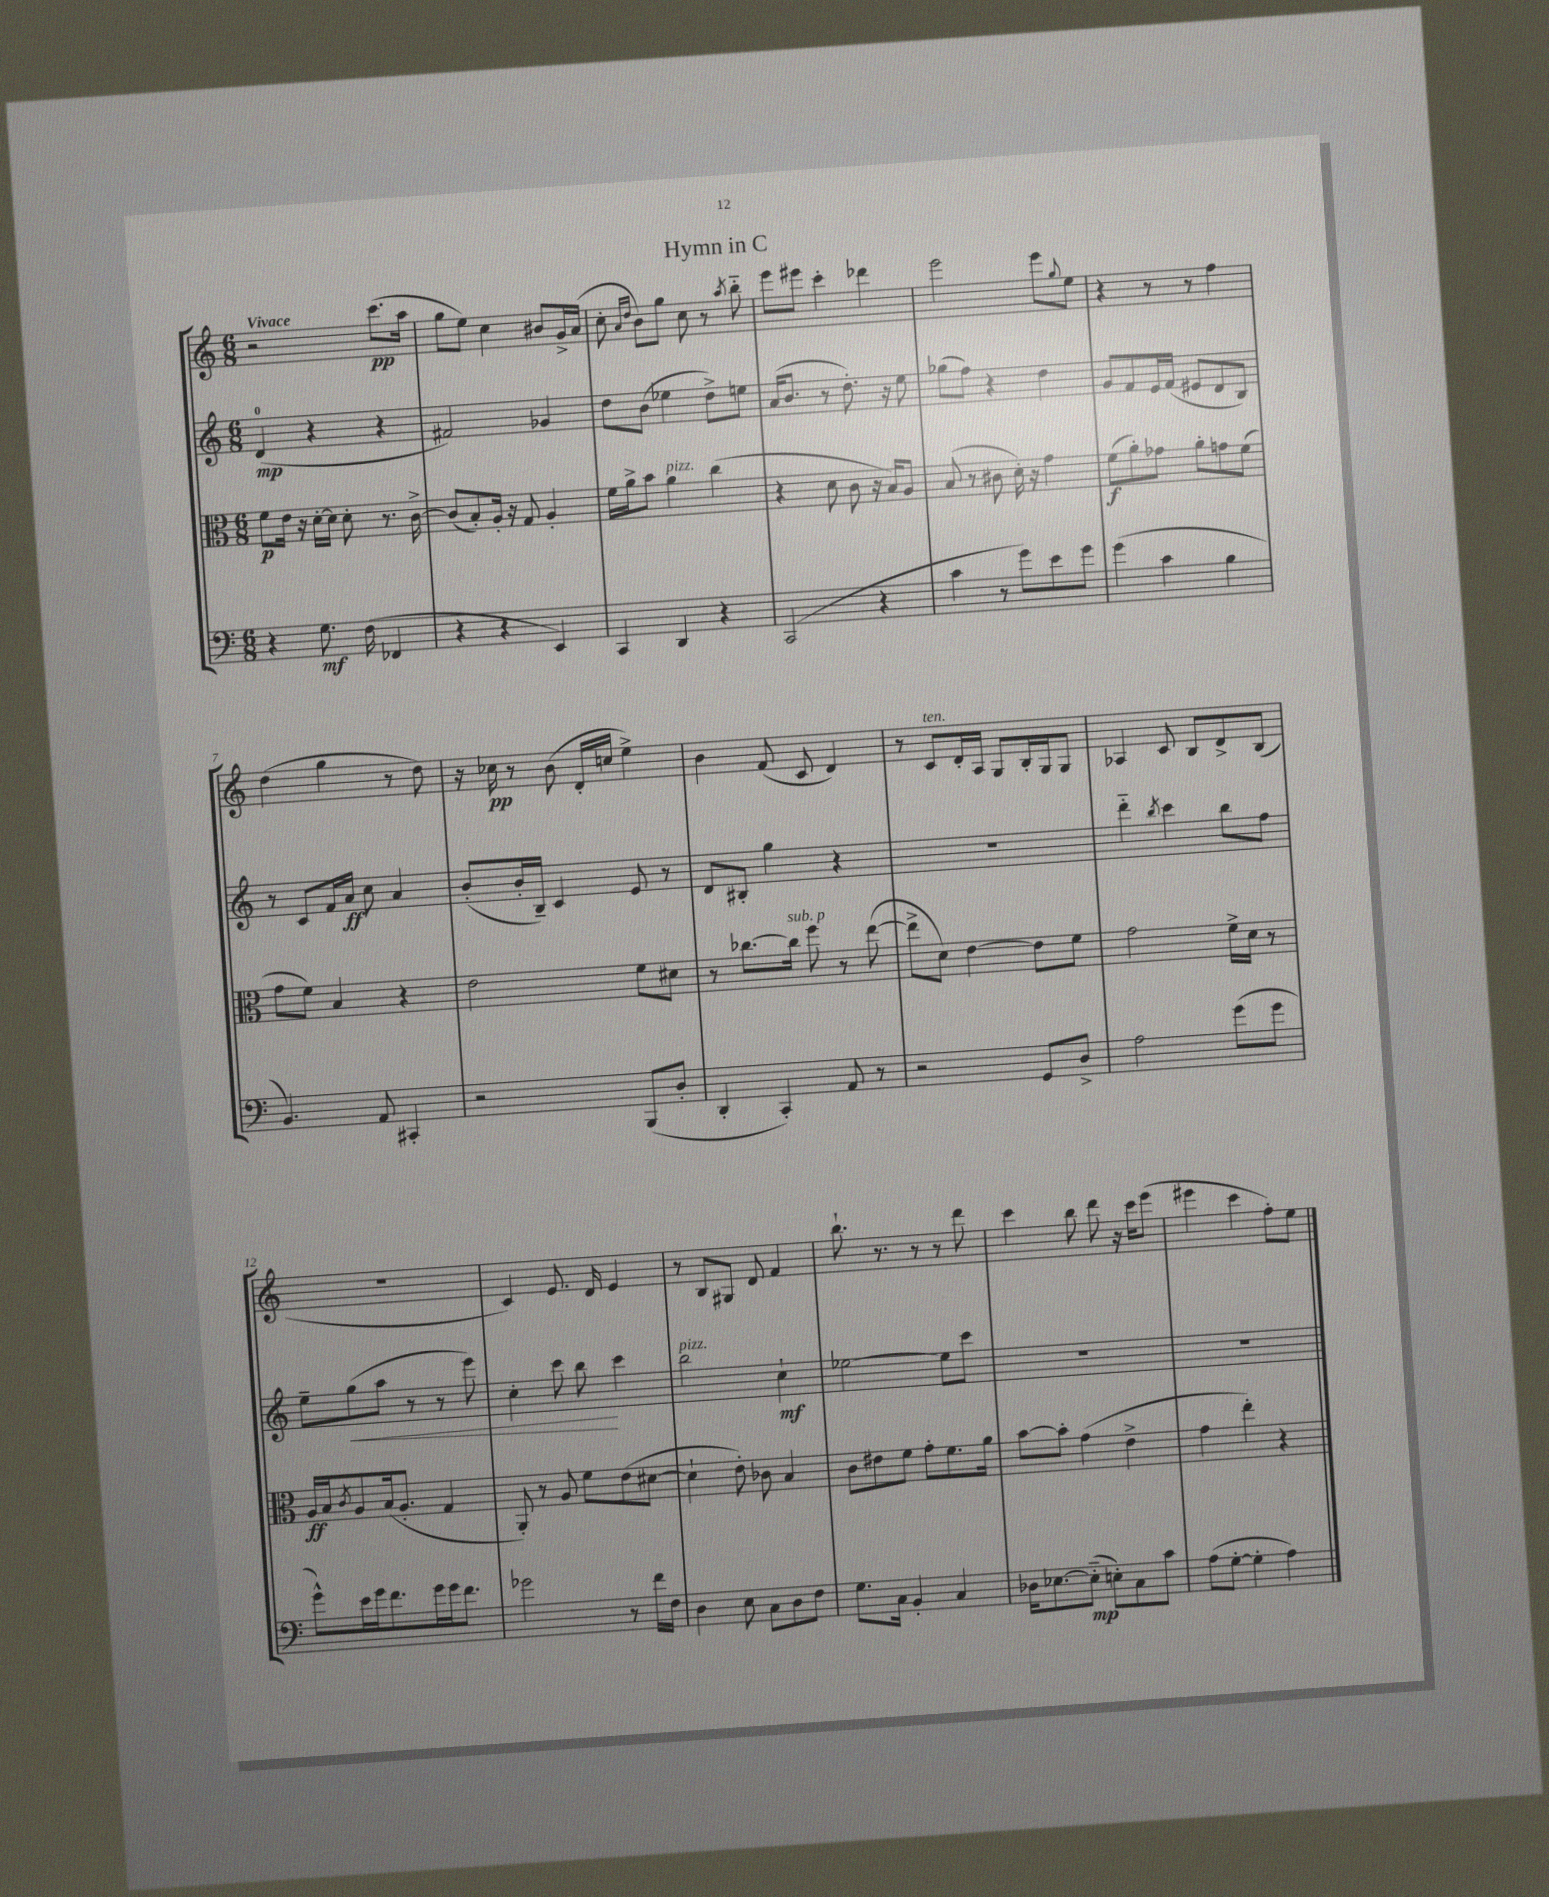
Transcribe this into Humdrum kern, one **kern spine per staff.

**kern	**dynam	**kern	**dynam	**kern	**dynam	**kern	**dynam
*part4	*part4	*part3	*part3	*part2	*part2	*part1	*part1
*staff4	*staff4	*staff3	*staff3	*staff2	*staff2	*staff1	*staff1
*clefF4	*	*clefC3	*	*clefG2	*	*clefG2	*
*k[]	*	*k[]	*	*k[]	*	*k[]	*
*M6/8	*	*M6/8	*	*M6/8	*	*M6/8	*
=1	=1	=1	=1	=1	=1	=1	=1
!	!	!	!	!	!	!LO:TX:a:B:t=Vivace	!
4r	.	8f\L	p	(4d/	mp	2r	.
.	.	16e\Jk	.	.	.	.	.
.	.	16r	.	.	.	.	.
8.G\	mf	[16d'\LL	.	4r	.	.	.
.	.	16d\JJ]	.	.	.	.	.
.	.	8d'\	.	.	.	.	.
(16F\	.	.	.	.	.	.	.
4FF-X/	.	8.r	.	4r	.	(8.ccc\L	pp
.	.	[16c^\	.	.	.	16aa\Jk	.
=2	=2	=2	=2	=2	=2	=2	=2
4r	.	(8c/L]	.	2f#X/)	.	8gg\L	.
.	.	8B'/)	.	.	.	8ee\J)	.
4r	.	16A'/Jk	.	.	.	4cc\	.
.	.	16r	.	.	.	.	.
.	.	8G/	.	.	.	.	.
4EE/)	.	4A'/	.	4g-X/	.	8b#X/L	.
.	.	.	.	.	.	16g^/L	.
.	.	.	.	.	.	(16a/JJ	.
=3	=3	=3	=3	=3	=3	=3	=3
4CC/	.	16f\LL	.	8dd\L	.	8cc'\	.
.	.	16a^\J	.	.	.	.	.
.	.	.	.	.	.	16qqa/LL	.
.	.	.	.	.	.	16qqdd/JJ	.
.	.	8b\J	.	(8b\J	.	8b\L)	.
!	!	!LO:TX:a:i:t=pizz.	!	!	!	!	!
4DD/	.	4a\	.	4ee-X\	.	8gg\J	.
.	.	.	.	.	.	8cc\	.
4r	.	(4cc\	.	8dd^\L)	.	8r	.
.	.	.	.	.	.	8qaa/	.
.	.	.	.	8een\J	.	8bb\	.
=4	=4	=4	=4	=4	=4	=4	=4
(2CC/	.	4r	.	(16a/KL	.	8eee\L	.
.	.	.	.	8.b/J	.	.	.
.	.	.	.	.	.	8eee#X\J	.
.	.	8d\	.	8r	.	4ccc'\	.
.	.	8c\	.	8.dd'\)	.	.	.
4r	.	16r	.	.	.	4ddd-X\	.
.	.	16B/KL)	.	16r	.	.	.
.	.	8A/J	.	8ee\	.	.	.
=5	=5	=5	=5	=5	=5	=5	=5
4c\	.	(8B/	.	(8gg-X\L	.	2eee\	.
.	.	8r	.	8ff\J)	.	.	.
8r	.	8c#X\	.	4r	.	.	.
8g\L)	.	16d'\)	.	.	.	.	.
.	.	16r	.	.	.	.	.
8e\	.	4g\	.	4dd\	.	8eee\L	.
.	.	.	.	.	.	8qqgg/	.
8g\J	.	.	.	.	.	8ee\J	.
=6	=6	=6	=6	=6	=6	=6	=6
(4g\	.	(8f\L	f	8g/L	.	4r	.
.	.	8a'\)	.	8f/	.	.	.
4c\	.	8g-X\J	.	16e/L	.	8r	.
.	.	.	.	(16f/JJ	.	.	.
.	.	8a'\L	.	8e#X/L	.	8r	.
4B\	.	8gn\	.	8d/	.	4ff\	.
.	.	(8f\J	.	8B/J)	.	.	.
!!LO:LB:g=z
=7	=7	=7	=7	=7	=7	=7	=7
4.BB/)	.	8g\L	.	8r	.	(4dd\	.
.	.	8f\J)	.	8c/L	.	.	.
.	.	4B/	.	16f/L	.	4gg\	.
.	.	.	.	16a/JJ	ff	.	.
8AA/	.	.	.	8cc\	.	.	.
4CC#X'/	.	4r	.	4a/	.	8r	.
.	.	.	.	.	.	8dd\)	.
=8	=8	=8	=8	=8	=8	=8	=8
2r	.	2e\	.	(8b'/L	.	16r	.
.	.	.	.	.	.	16cc-X\	pp
.	.	.	.	16b'/L	.	8r	.
.	.	.	.	16B~/JJ)	.	.	.
.	.	.	.	4c/	.	(8b\	.
.	.	.	.	.	.	16d'/LL	.
.	.	.	.	.	.	16ccn/JJ	.
(8BBB/L	.	8f\L	.	8e/	.	4ee^\)	.
8D'/J	.	8d#X\J	.	8r	.	.	.
=9	=9	=9	=9	=9	=9	=9	=9
4DD'/	.	8r	.	8d/L	.	4b\	.
.	.	[8.cc-X\L	.	8B#X'/J	.	.	.
4CC'/)	.	.	.	4gg\	.	(8f/	.
!	!	!LO:TX:a:i:t=sub. p	!	!	!	!	!
.	.	16cc-\Jk]	.	.	.	.	.
.	.	8ff\	.	.	.	8c/	.
8AA/	.	8r	.	4r	.	4d/)	.
8r	.	([8ee\	.	.	.	.	.
=10	=10	=10	=10	=10	=10	=10	=10
2r	.	8ee^\L]	.	2.r	.	8r	.
!	!	!	!	!	!	!LO:TX:a:i:t=ten.	!
.	.	8d\J)	.	.	.	8c/L	.
.	.	[4e\	.	.	.	16d'/L	.
.	.	.	.	.	.	16A/JJ	.
.	.	.	.	.	.	8G/L	.
8GG/L	.	8e\L]	.	.	.	16B'/L	.
.	.	.	.	.	.	16G/J	.
8D^/J	.	8f\J	.	.	.	8G/J	.
=11	=11	=11	=11	=11	=11	=11	=11
2A\	.	2g\	.	4ddd\	.	4A-X/	.
.	.	.	.	8qbb/	.	.	.
.	.	.	.	4ccc\	.	8c/	.
.	.	.	.	.	.	8B/L	.
(8g\L	.	16f^\LL	.	8bb\L	.	8d^/	.
.	.	16d\JJ	.	.	.	.	.
8g\J	.	8r	.	8ff\J	.	(8B/J	.
!!LO:LB:g=z
=12	=12	=12	=12	=12	=12	=12	=12
8g^^\L)	.	16A/LL	ff	8ee~\L	.	2.r	.
.	.	16B/J	.	.	.	.	.
.	.	8qc/	.	.	.	.	.
!	!	!	!	!	!LO:HP:b	!	!
16e\L	.	8A/	.	(8gg\	<	.	.
16g\J	.	.	.	.	.	.	.
8.f\	.	(16B/k	.	8aa\J	.	.	.
.	.	8.A'/J	.	.	.	.	.
.	.	.	.	8r	.	.	.
16g\L	.	.	.	.	.	.	.
16g\J	.	4G/	.	8r	.	.	.
8.f\J	.	.	.	.	.	.	.
.	.	.	.	8eee\)	.	.	.
=13	=13	=13	=13	=13	=13	=13	=13
2g-X\	.	8AA'/)	.	4cc'\	.	4c/)	.
.	.	8r	.	.	.	.	.
.	.	8A/	.	8ccc\	.	8.e/	.
.	.	8f\L	.	8bb\	.	.	.
.	.	.	.	.	.	16d/	.
8r	.	(8e\	.	4ccc\	[	4e/	.
16f\LL	.	[8d#X\J	.	.	.	.	.
16F\JJ	.	.	.	.	.	.	.
=14	=14	=14	=14	=14	=14	=14	=14
!	!	!	!	!LO:TX:a:i:t=pizz.	!	!	!
4D\	.	4d#`\]	.	2bb\	.	8r	.
.	.	.	.	.	.	8B/L	.
8E\	.	8e'\)	.	.	.	8G#X/J	.
8C\L	.	8c-X\	.	.	.	8d/	.
8D\	.	4B/	.	4cc`\	mf	4f/	.
8F\J	.	.	.	.	.	.	.
=15	=15	=15	=15	=15	=15	=15	=15
8.G\L	.	8c\L	.	[2ee-X\	.	8.bb`\	.
.	.	8e#X\	.	.	.	.	.
16C\Jk	.	.	.	.	.	8.r	.
4BB'/	.	8f\J	.	.	.	.	.
.	.	8g'\L	.	.	.	8r	.
4C/	.	8.f\	.	8ee-\L]	.	8r	.
.	.	.	.	8ccc\J	.	8ddd\	.
.	.	16a\Jk	.	.	.	.	.
=16	=16	=16	=16	=16	=16	=16	=16
16D-X\KL	.	[8b\L	.	2.r	.	4ccc\	.
[8.E-X\	.	.	.	.	.	.	.
.	.	8b'\J]	.	.	.	.	.
(8E-\J]	mp	(4g\	.	.	.	8bb\	.
8En'\L)	.	.	.	.	.	8ddd\	.
8C\	.	4e^\	.	.	.	16r	.
.	.	.	.	.	.	16ccc\KL	.
8c\J	.	.	.	.	.	(8eee\J	.
=17	=17	=17	=17	=17	=17	=17	=17
(8A\L	.	4g\	.	2.r	.	4eee#X\	.
[8G'\J	.	.	.	.	.	.	.
4G'\]	.	4ee'\)	.	.	.	4ccc\	.
4A\)	.	4r	.	.	.	8ff'\L)	.
.	.	.	.	.	.	8ee\J	.
==	==	==	==	==	==	==	==
*-	*-	*-	*-	*-	*-	*-	*-
